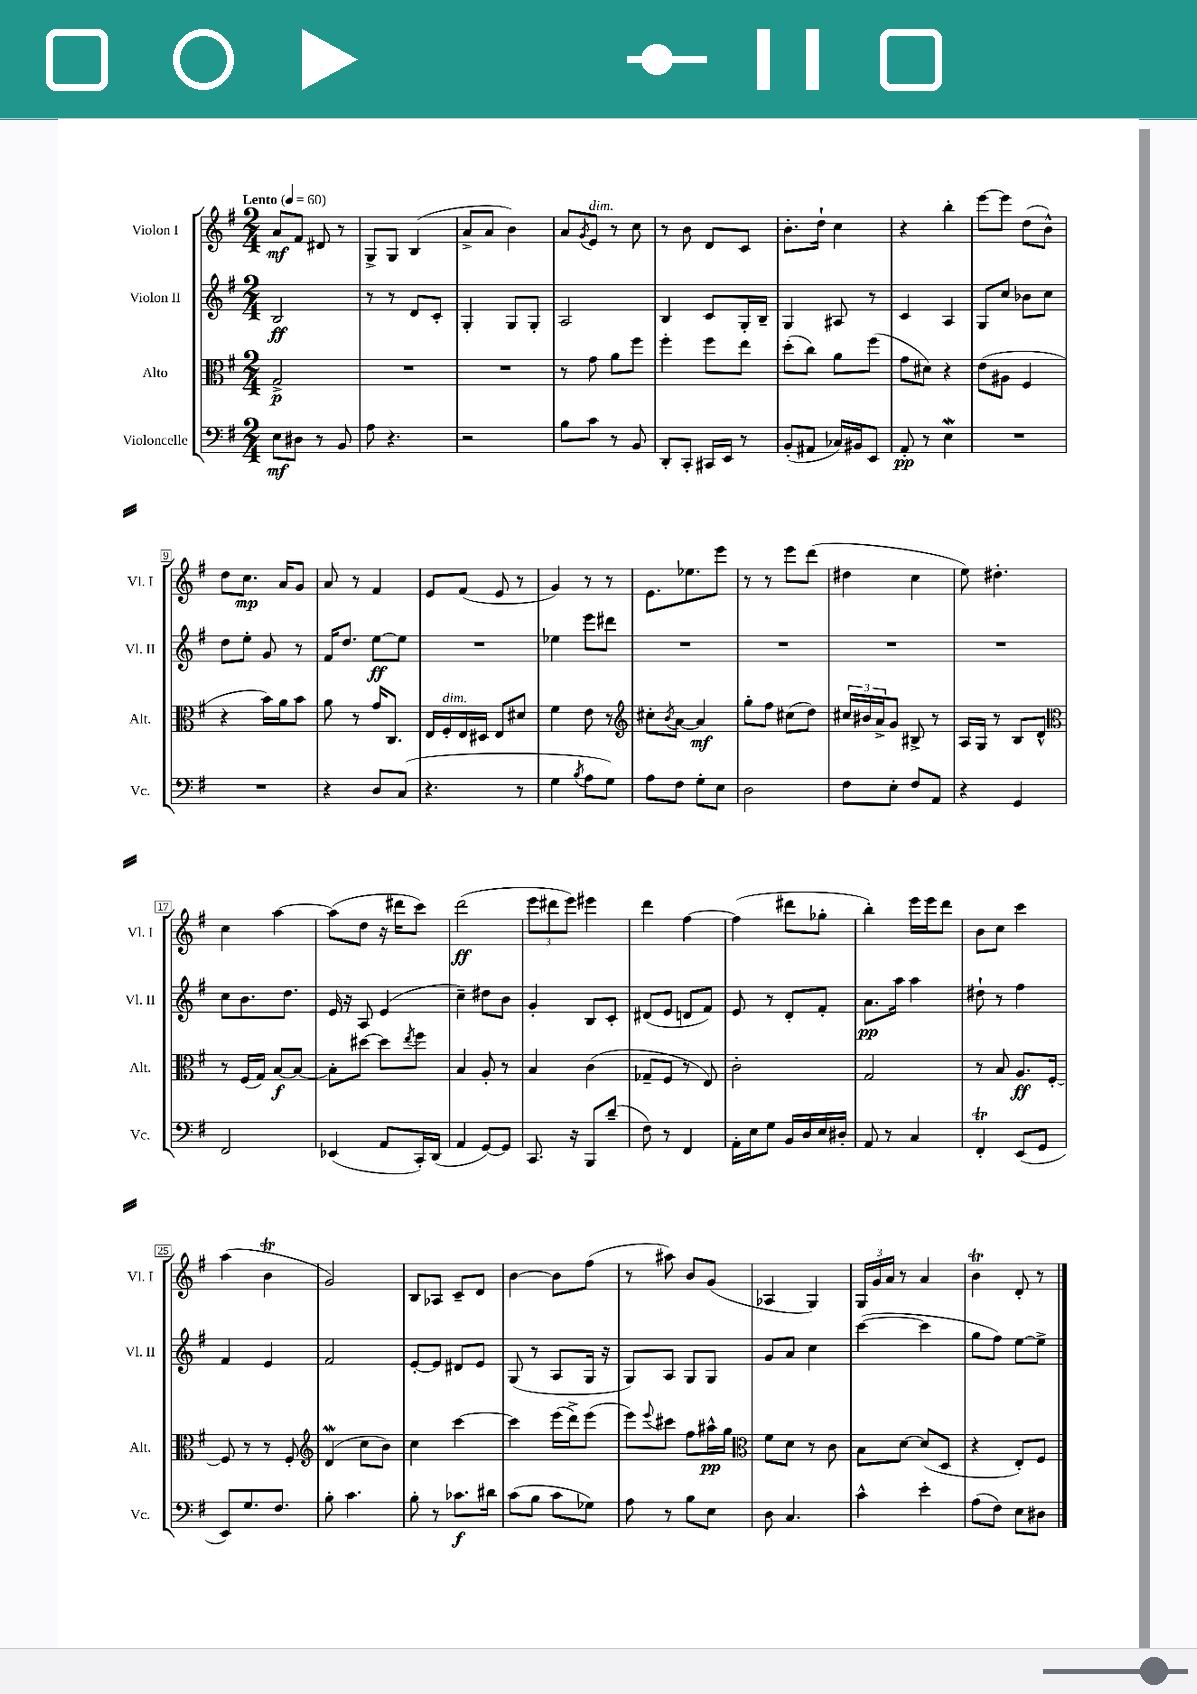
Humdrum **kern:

**kern	**dynam	**kern	**dynam	**kern	**dynam	**kern	**dynam
*part4	*part4	*part3	*part3	*part2	*part2	*part1	*part1
*staff4	*staff4	*staff3	*staff3	*staff2	*staff2	*staff1	*staff1
*I"Violoncelle	*	*I"Alto	*	*I"Violon II	*	*I"Violon I	*
*I'Vc.	*	*I'Alt.	*	*I'Vl. II	*	*I'Vl. I	*
*clefF4	*	*clefC3	*	*clefG2	*	*clefG2	*
*k[f#]	*	*k[f#]	*	*k[f#]	*	*k[f#]	*
*M2/4	*	*M2/4	*	*M2/4	*	*M2/4	*
*MM60	*	*MM60	*	*MM60	*	*MM60	*
=1	=1	=1	=1	=1	=1	=1	=1
!	!	!	!	!	!	!LO:TX:a:B:t=Lento	!
8E\L	mf	2G^/	p	2B/	ff	8a/L	mf
8D#X\J	.	.	.	.	.	8f#/J	.
8r	.	.	.	.	.	8d#X/	.
8BB/	.	.	.	.	.	8r	.
=2	=2	=2	=2	=2	=2	=2	=2
8A\	.	2r	.	8r	.	8G^/L	.
4.r	.	.	.	8r	.	8G/J	.
.	.	.	.	8d/L	.	(4B/	.
.	.	.	.	8c'/J	.	.	.
=3	=3	=3	=3	=3	=3	=3	=3
2r	.	2r	.	4G'/	.	8a^/L	.
.	.	.	.	.	.	8a/J	.
.	.	.	.	8G/L	.	4b\)	.
.	.	.	.	8G'/J	.	.	.
=4	=4	=4	=4	=4	=4	=4	=4
8B\L	.	8r	.	2A/	.	8a/L	.
.	.	.	.	.	.	8qg/	.
!	!	!	!	!	!	!LO:TX:a:i:t=dim.	!
8c\J	.	8g\	.	.	.	8e/J	.
8r	.	8a\L	.	.	.	8r	.
8BB/	.	8ff#\J	.	.	.	8cc\	.
=5	=5	=5	=5	=5	=5	=5	=5
8DD'/L	.	4ff#'\	.	4B/	.	8r	.
8CC'/J	.	.	.	.	.	8b\	.
16CC#X/LL	.	8ff#\L	.	8c/L	.	8d/L	.
16EE/JJ	.	.	.	.	.	.	.
8r	.	8ee\J	.	16G'/L	.	8c/J	.
.	.	.	.	16B~/JJ	.	.	.
=6	=6	=6	=6	=6	=6	=6	=6
(8BB'/L	.	(8dd'\L	.	4G/	.	8.b'\L	.
8AA#X/J	.	8cc\J)	.	.	.	.	.
.	.	.	.	.	.	16dd`\Jk	.
16C-X/LL)	.	8a\L	.	8A#X/	.	4cc\	.
16BB#X/J	.	.	.	.	.	.	.
8EE/J	.	(8ff#\J	.	8r	.	.	.
=7	=7	=7	=7	=7	=7	=7	=7
8AA'/	pp	8g\L	.	4c/	.	4r	.
8r	.	8d#X\J)	.	.	.	.	.
4EW\	.	4r	.	4A/	.	4bb'\	.
=8	=8	=8	=8	=8	=8	=8	=8
2r	.	(8e\L	.	8G/L	.	[8eee\L	.
.	.	8A#X\J	.	8cc/J	.	8eee\J]	.
.	.	4F#/	.	8b-X\L	.	(8dd\L	.
.	.	.	.	8cc\J	.	8b^^\J)	.
!!LO:LB:g=z
=9	=9	=9	=9	=9	=9	=9	=9
2r	.	4r	.	8dd\L	.	8dd\L	.
.	.	.	.	8ee'\J	.	8.cc\J	mp
.	.	16b\LL)	.	8g/	.	.	.
.	.	16a\J	.	.	.	16a/KL	.
.	.	8b\J	.	8r	.	8g/J	.
=10	=10	=10	=10	=10	=10	=10	=10
4r	.	8a\	.	16f#/KL	.	8a/	.
.	.	.	.	8.dd/J	.	.	.
.	.	8r	.	.	.	8r	.
8D/L	.	16g/KL	.	[8ee\L	ff	4f#/	.
.	.	8.C/J	.	.	.	.	.
(8C/J	.	.	.	8ee\J]	.	.	.
=11	=11	=11	=11	=11	=11	=11	=11
4.r	.	16E/LL	.	2r	.	8e/L	.
!	!	!LO:TX:a:i:t=dim.	!	!	!	!	!
.	.	16F#'/	.	.	.	.	.
.	.	16E/	.	.	.	(8f#/J	.
.	.	16D#X/JJ	.	.	.	.	.
.	.	8E/L	.	.	.	8e/	.
8r	.	8d#X/J	.	.	.	8r	.
=12	=12	=12	=12	=12	=12	=12	=12
4G\	.	4f#\	.	4ee-X\	.	4g/)	.
8qB/	.	.	.	.	.	.	.
8A\L	.	8e\	.	8eee\L	.	8r	.
8G\J)	.	8r	.	8ddd#X\J	.	8r	.
=13	=13	=13	=13	=13	=13	=13	=13
*	*	*clefG2	*	*	*	*	*
8A\L	.	8cc#X'\L	.	2r	.	8.e\L	.
.	.	8qb/	.	.	.	.	.
8F#\J	.	[8a\J	.	.	.	.	.
.	.	.	.	.	.	8.ee-X\	.
8G'\L	.	4a/]	mf	.	.	.	.
8E\J	.	.	.	.	.	8eee\J	.
=14	=14	=14	=14	=14	=14	=14	=14
2D\	.	8gg'\L	.	2r	.	8r	.
.	.	8ff#\J	.	.	.	8r	.
.	.	(8cc#X\L	.	.	.	8eee\L	.
.	.	8dd\J)	.	.	.	(8ddd\J	.
=15	=15	=15	=15	=15	=15	=15	=15
8F#\L	.	24cc#X/LL	.	2r	.	4dd#X\	.
.	.	24b#X/	.	.	.	.	.
.	.	24a^/J	.	.	.	.	.
8E'\J	.	8g/J	.	.	.	.	.
8F#/L	.	8B#X^/	.	.	.	4cc\	.
8AA/J	.	8r	.	.	.	.	.
=16	=16	=16	=16	=16	=16	=16	=16
4r	.	16A/LL	.	2r	.	8ee\)	.
.	.	16G/JJ	.	.	.	.	.
.	.	8r	.	.	.	4.dd#X'\	.
4GG/	.	8B/L	.	.	.	.	.
.	.	8d^^/J	.	.	.	.	.
!!LO:LB:g=z
=17	=17	=17	=17	=17	=17	=17	=17
*	*	*clefC3	*	*	*	*	*
2FF#/	.	8r	.	8cc\L	.	4cc\	.
.	.	(16F#/LL	.	8.b\	.	.	.
.	.	16G/JJ)	.	.	.	.	.
.	.	[8B/L	f	.	.	[4aa\	.
.	.	.	.	8.dd\J	.	.	.
.	.	8B/J_	.	.	.	.	.
=18	=18	=18	=18	=18	=18	=18	=18
(4EE-X/	.	8B'\L]	.	16e/	.	(8aa\L]	.
.	.	.	.	16r	.	.	.
.	.	[8dd#X\J	.	8A/	.	8dd\J	.
8AA/L	.	8dd#\L]	.	(4e/	.	16r	.
.	.	.	.	.	.	16ddd#X\KL	.
.	.	8qee/	.	.	.	.	.
16CC'/L)	.	8ff#\J	.	.	.	8ccc\J)	.
(16DD/JJ	.	.	.	.	.	.	.
=19	=19	=19	=19	=19	=19	=19	=19
4AA/	.	4B/	.	4cc~\)	.	(2ddd\	ff
[8GG/L)	.	8A'/	.	8dd#X\L	.	.	.
8GG/J]	.	8r	.	8b\J	.	.	.
=20	=20	=20	=20	=20	=20	=20	=20
8.CC/	.	4B/	.	4g'/	.	12eee\L	.
.	.	.	.	.	.	12ddd#X\	.
.	.	.	.	.	.	12eee\J)	.
16r	.	.	.	.	.	.	.
8BBB/L	.	(4c\	.	8B/L	.	4eee#X\	.
(8d~/J	.	.	.	8c'/J	.	.	.
=21	=21	=21	=21	=21	=21	=21	=21
8F#\)	.	8G-X~/L	.	(8d#X/L	.	4ddd\	.
8r	.	8F#/J	.	8e/J	.	.	.
4FF#/	.	8r	.	8dn/L	.	[4ff#\	.
.	.	8E/)	.	8f#/J)	.	.	.
=22	=22	=22	=22	=22	=22	=22	=22
16AA'\LL	.	2c'\	.	8e/	.	(4ff#\]	.
16E\J	.	.	.	.	.	.	.
8G\J	.	.	.	8r	.	.	.
16BB/LL	.	.	.	8d'/L	.	8ddd#X\L	.
16D/	.	.	.	.	.	.	.
16E/	.	.	.	8f#'/J	.	8gg-X'\J	.
16D#X'/JJ	.	.	.	.	.	.	.
=23	=23	=23	=23	=23	=23	=23	=23
8AA/	.	2G/	.	8.a\L	pp	4bb'\)	.
8r	.	.	.	.	.	.	.
.	.	.	.	16aa\Jk	.	.	.
4C/	.	.	.	4aa\	.	16eee\LL	.
.	.	.	.	.	.	16eee\J	.
.	.	.	.	.	.	8ddd\J	.
=24	=24	=24	=24	=24	=24	=24	=24
4FF#t'/	.	8r	.	8dd#X`\	.	8b\L	.
.	.	8B/	.	8r	.	8cc\J	.
(8EE/L	.	8.A/L	ff	4ff#\	.	4ccc\	.
8GG/J	.	.	.	.	.	.	.
.	.	[16F#'/Jk	.	.	.	.	.
!!LO:LB:g=z
=25	=25	=25	=25	=25	=25	=25	=25
8EE/L)	.	8F#/]	.	4f#/	.	(4aa\	.
8.G/	.	8r	.	.	.	.	.
.	.	8r	.	4e/	.	4bt\	.
8.F#/J	.	.	.	.	.	.	.
.	.	8F#'/	.	.	.	.	.
=26	=26	=26	=26	=26	=26	=26	=26
*	*	*clefG2	*	*	*	*	*
8B'\	.	(4dW/	.	2f#/	.	2g/)	.
4.c\	.	.	.	.	.	.	.
.	.	8cc\L	.	.	.	.	.
.	.	8b\J)	.	.	.	.	.
=27	=27	=27	=27	=27	=27	=27	=27
8B'\	.	4cc\	.	[8e'/L	.	8B/L	.
8r	.	.	.	8e/J]	.	8A-X/J	.
8.c-X\L	f	[4ccc\	.	8d#X/L	.	8c~/L	.
.	.	.	.	8e/J	.	8d/J	.
16d#X\Jk	.	.	.	.	.	.	.
=28	=28	=28	=28	=28	=28	=28	=28
(8c\L	.	4ccc\]	.	(8G/	.	[4b\	.
8B\J	.	.	.	8r	.	.	.
8c\L	.	(16eee\LL	.	8A/L	.	8b\L]	.
.	.	16ddd^\J)	.	.	.	.	.
8G-X\J)	.	(8eee\J	.	16G/Jk	.	(8ff#\J	.
.	.	.	.	16r	.	.	.
=29	=29	=29	=29	=29	=29	=29	=29
8A\	.	8eee\L)	.	8G/L)	.	8r	.
.	.	8qqeee/	.	.	.	.	.
8r	.	8ccc#X\J	.	8A/J	.	8aa#X\)	.
8B\L	.	8ff#\L	.	8G/L	.	8b/L	.
8E\J	.	16aa#X^^\L	pp	8G/J	.	(8g/J	.
.	.	16gg\JJ	.	.	.	.	.
=30	=30	=30	=30	=30	=30	=30	=30
*	*	*clefC3	*	*	*	*	*
8D\	.	8f#\L	.	8g/L	.	4A-X/	.
4.C/	.	8d\J	.	8a/J	.	.	.
.	.	8r	.	4cc\	.	4G/)	.
.	.	8c\	.	.	.	.	.
=31	=31	=31	=31	=31	=31	=31	=31
4c^^\	.	8B\L	.	([4ccc\	.	24G/LL	.
.	.	.	.	.	.	24g/	.
.	.	.	.	.	.	24a/JJ	.
.	.	[8d\J	.	.	.	8r	.
4e'\	.	(8d/L]	.	4ccc\]	.	4a/	.
.	.	8D/J	.	.	.	.	.
=32	=32	=32	=32	=32	=32	=32	=32
(8A\L	.	4r	.	8gg\L	.	4bt\	.
8F#\J)	.	.	.	8ff#\J)	.	.	.
8E\L	.	8E'/L)	.	[8ee\L	.	8d'/	.
8D#X\J	.	8F#/J	.	8ee^\J]	.	8r	.
==	==	==	==	==	==	==	==
*-	*-	*-	*-	*-	*-	*-	*-
